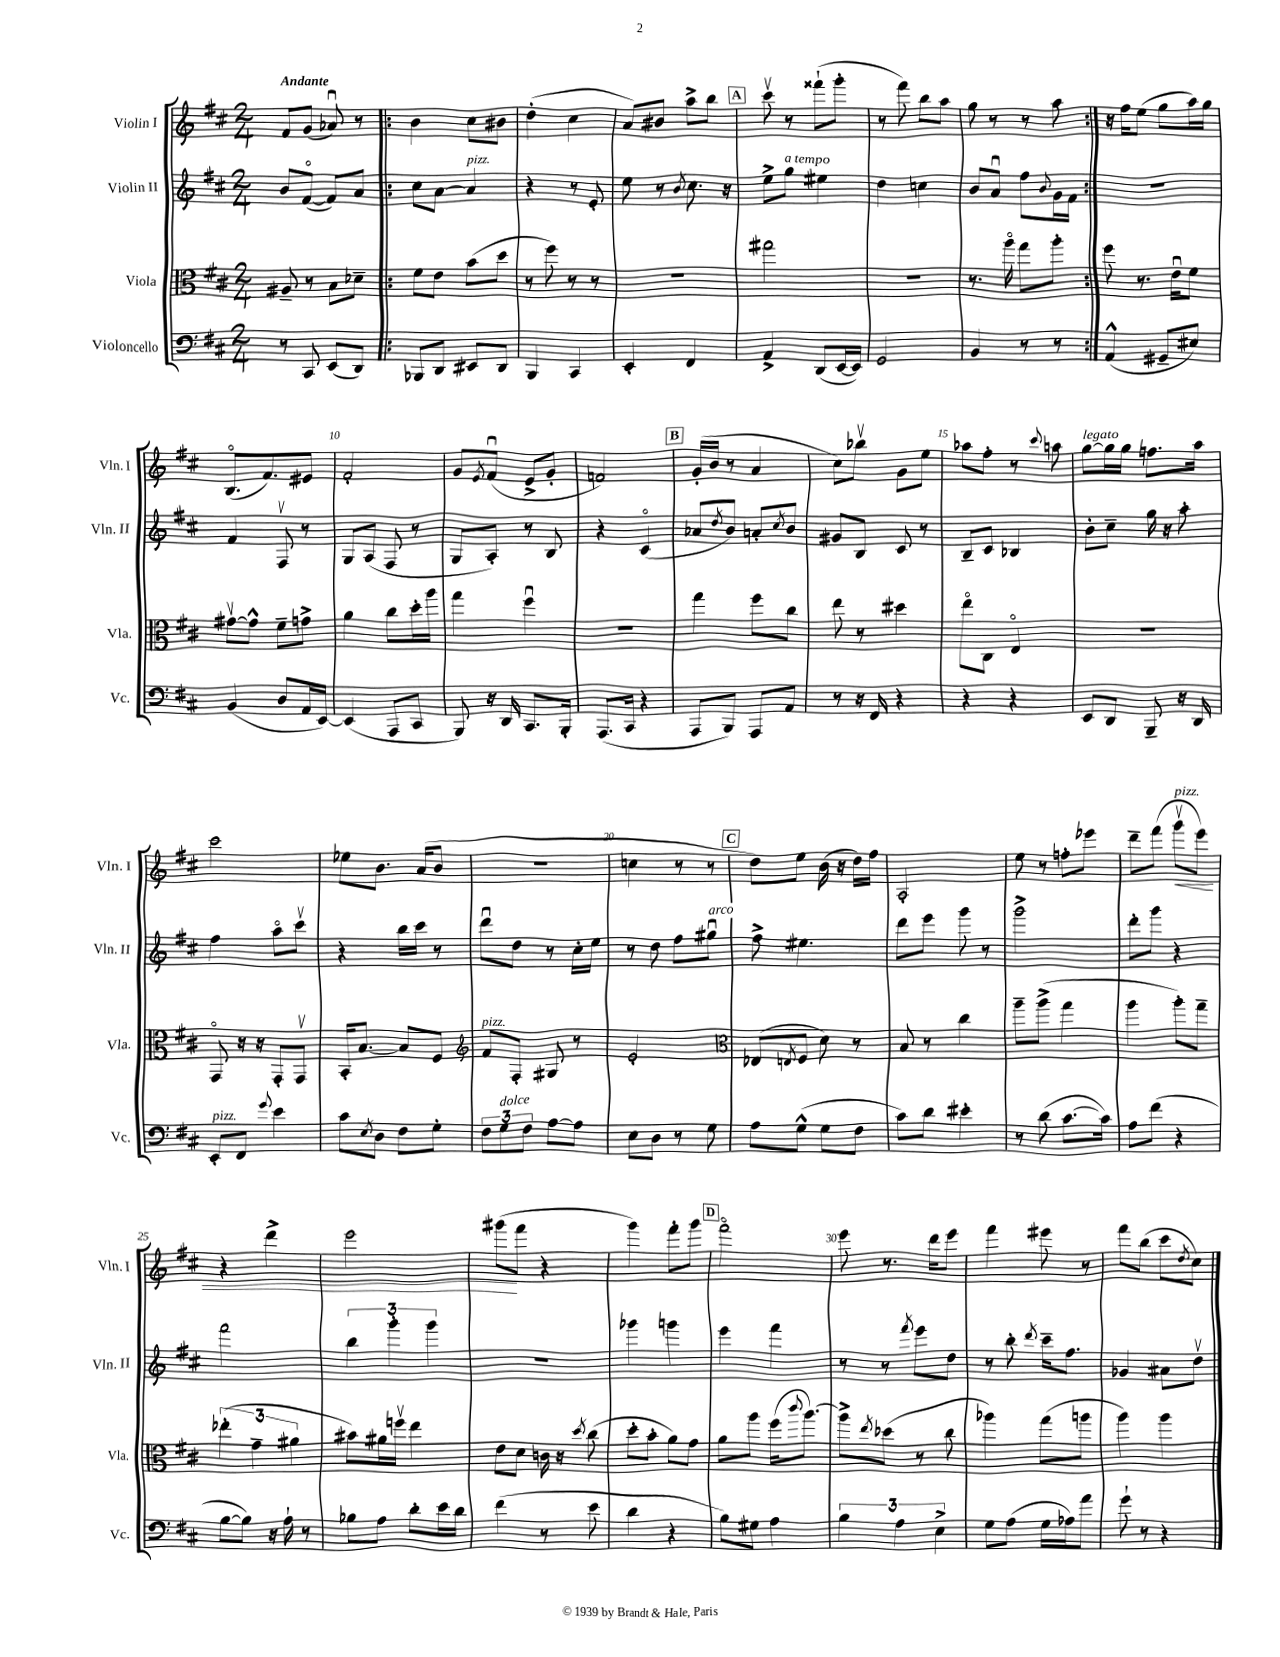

**kern	**kern	**kern	**kern
*staff4	*staff3	*staff2	*staff1
*clefF4	*clefC3	*clefG2	*clefG2
*k[f#c#]	*k[f#c#]	*k[f#c#]	*k[f#c#]
*M2/4	*M2/4	*M2/4	*M2/4
8r	8A#~	8b	8f#
8CC#	8r	([8f#o	(8g
(8EE	8B	8f#])	8a-u)
8DD)	8d-~	8a	8r
=!|:	=!|:	=!|:	=!|:
8BBB-	8f#	8cc#	4b
8DD	8e	[8a	.
8EE#	(8b	4a]	8cc#
8DD	8dd	.	8b#
=	=	=	=
4BBB	8r	4r	(4dd'
.	8ff#)	.	.
4CC#	8r	8r	4cc#
.	8r	8e'	.
=	=	=	=
4EE'	2r	8ee	8a)
.	.	8r	8b#
.	.	8qb	.
4FF#	.	8.cc#	8aa^
.	.	.	8bb
.	.	16r	.
=	=	=	=
4AA^	2gg#	8ee^	8ccc#v
.	.	8gg	8r
(8DD	.	4ee#	(8fff##`
[16EE	.	.	8ggg'
16EE])	.	.	.
=	=	=	=
2GG	2r	4dd	8r
.	.	.	8fff#)
.	.	4cc	8bb
.	.	.	8aa
=	=	=	=
4BB	8.r	8b	8gg
.	.	8au	8r
.	16aao	.	.
8r	8gg	8ff#	8r
.	.	8qqb	.
8r	8aa'	16g	8aa
.	.	16f#	.
=:|!	=:|!	=:|!	=:|!
(4AA^^	8ff#	2r	16r
.	.	.	16ff#
.	8.r	.	(8ee
8GG#~	.	.	8gg
.	16eu	.	.
8E#)	8f#	.	16aa)
.	.	.	16gg
=	=	=	=
(4BB	[8g#v	4f#	(8.Bo
.	8g#^^]	.	.
.	.	.	8.f#)
8D	8f#~	8F#v	.
16AA	8g^	8r	8e#
[16EE)	.	.	.
=	=	=	=
(4EE]	4a	8G	2f#'
.	.	(8A	.
8AAA	8cc#	8F#	.
8CC#	16dd'	8r	.
.	16aa	.	.
=	=	=	=
8BBB)	4gg	8G	8g
.	.	.	8qe
16r	.	8A')	(8f#u
16DD	.	.	.
8.CC#	4ff#u	8r	8e^
.	.	8B	8g'
16BBB'	.	.	.
=	=	=	=
(8.AAA	2r	4r	2f)
16CC#	.	.	.
4r	.	(4c#o	.
=	=	=	=
8AAA	4gg	8a-	(16g'
.	.	.	16b
.	.	8qdd	.
8BBB)	.	8b)	8r
8AAA	8ff#	8a'	4a
.	.	8qcc#	.
8AA	8cc#	8b	.
=	=	=	=
8r	8ee	8g#	8cc#)
16r	8r	8B	8bb-v
16FF#	.	.	.
4r	4dd#	8c#	8g
.	.	8r	8ee
=	=	=	=
4r	8eeo	8B~	8aa-
.	8C#	8c#	8ff#'
4r	4Eo	4B-	8r
.	.	.	8qqccc#
.	.	.	8aa
=	=	=	=
8EE	2r	8b'	[8gg
8DD	.	8cc#~	16gg]
.	.	.	16gg
8BBB~	.	16gg	8.ff
.	.	16r	.
16r	.	8aa'	.
16DD	.	.	16aa
=	=	=	=
8EE'	8GGo	4ff#	2ccc#
8FF#	16r	.	.
.	16r	.	.
8qqg	.	.	.
4e	8GG'	8aao	.
.	8GGv	8ccc#v	.
=	=	=	=
8c#	16BB'	4r	8ee-
.	[8.B	.	.
8qE	.	.	.
8D	.	.	8.b
8F#	8B]	16bb	.
.	.	16ccc#	(16a
8G'	8F#	8r	8b
=	=	=	=
*	*clefG2	*	*
12F#	8f#	8dddu	2r
12G	.	.	.
.	8F#'	8dd	.
12F#	.	.	.
[8A	8G#	8r	.
8A]	8r	16cc#'	.
.	.	16ee	.
=	=	=	=
8E	2e'	8r	4cc
8D	.	8dd	.
8r	.	8ff#	8r
8G	.	8gg#u	8r
=	=	=	=
*	*clefC3	*	*
8A	(8E-	8ff#^	8dd)
.	8qE	.	.
(8G^^	8F#	4.ee#	8ee
8G	8d)	.	(16b
.	.	.	16r
8F#	8r	.	16dd)
.	.	.	16ff#
=	=	=	=
8c#)	8B	8ddd	2A'
8d	8r	8eee	.
4e#'	4cc#	8ggg	.
.	.	8r	.
=	=	=	=
8r	8aa~	2ggg^	8ee
(8d	(8aa^	.	8r
[8.c#	4gg	.	8ff'
.	.	.	8eee-
16c#])	.	.	.
=	=	=	=
8A	4aa	8ddd'	8ddd~
(8f#	.	8ggg	(8fff#
4r	8aa')	4r	8gggv
.	8gg~	.	8eee)
=	=	=	=
[8B	(6ee-'	2fff#	4r
8B])	.	.	.
.	6g~	.	.
16r	.	.	4ddd^
16A`	.	.	.
.	6a#	.	.
8r	.	.	.
=	=	=	=
8B-	8b#)	6bb	2eee
8A	16a#	.	.
.	.	6ggg'	.
.	16ffv	.	.
8d'	4ee	.	.
.	.	6ggg	.
16e	.	.	.
16d	.	.	.
=	=	=	=
(4f#	8e	2r	(8ggg#
.	8d	.	8fff#
8r	16c	.	4r
.	16r	.	.
.	8qdd	.	.
8e	(8cc#	.	.
=	=	=	=
4d	8dd'	4ggg-	4ggg)
.	8b'	.	.
4r	8a)	4ggg	8fff#'
.	8g	.	8ggg
=	=	=	=
8B)	8a	4eee	2fff#o
8G#	8aa	.	.
4A	(16ff#	4fff#	.
.	8qqccc#	.	.
.	[8.aa)	.	.
=	=	=	=
6B	8aa^]	8r	8eee
.	8qee	.	.
.	(8dd-	8r	8.r
6A	.	.	.
.	.	8qfff#	.
.	8r	8eee	.
.	.	.	16ddd
6E^	.	.	.
.	8cc#	8dd	8eee
=	=	=	=
8G	4aa-)	8r	4fff#
(8A	.	8bb'	.
.	.	8qddd	.
16G	(8gg	16ccc#~	8eee#
16A-)	.	8.ff#	.
8a	8aa	.	8r
=	=	=	=
8g`	4aa)	4g-	8fff#
8r	.	.	(8bb
4r	4aa	8a#	8ccc#
.	.	.	8qdd
.	.	8ddv	8cc#)
==	==	==	==
*-	*-	*-	*-
